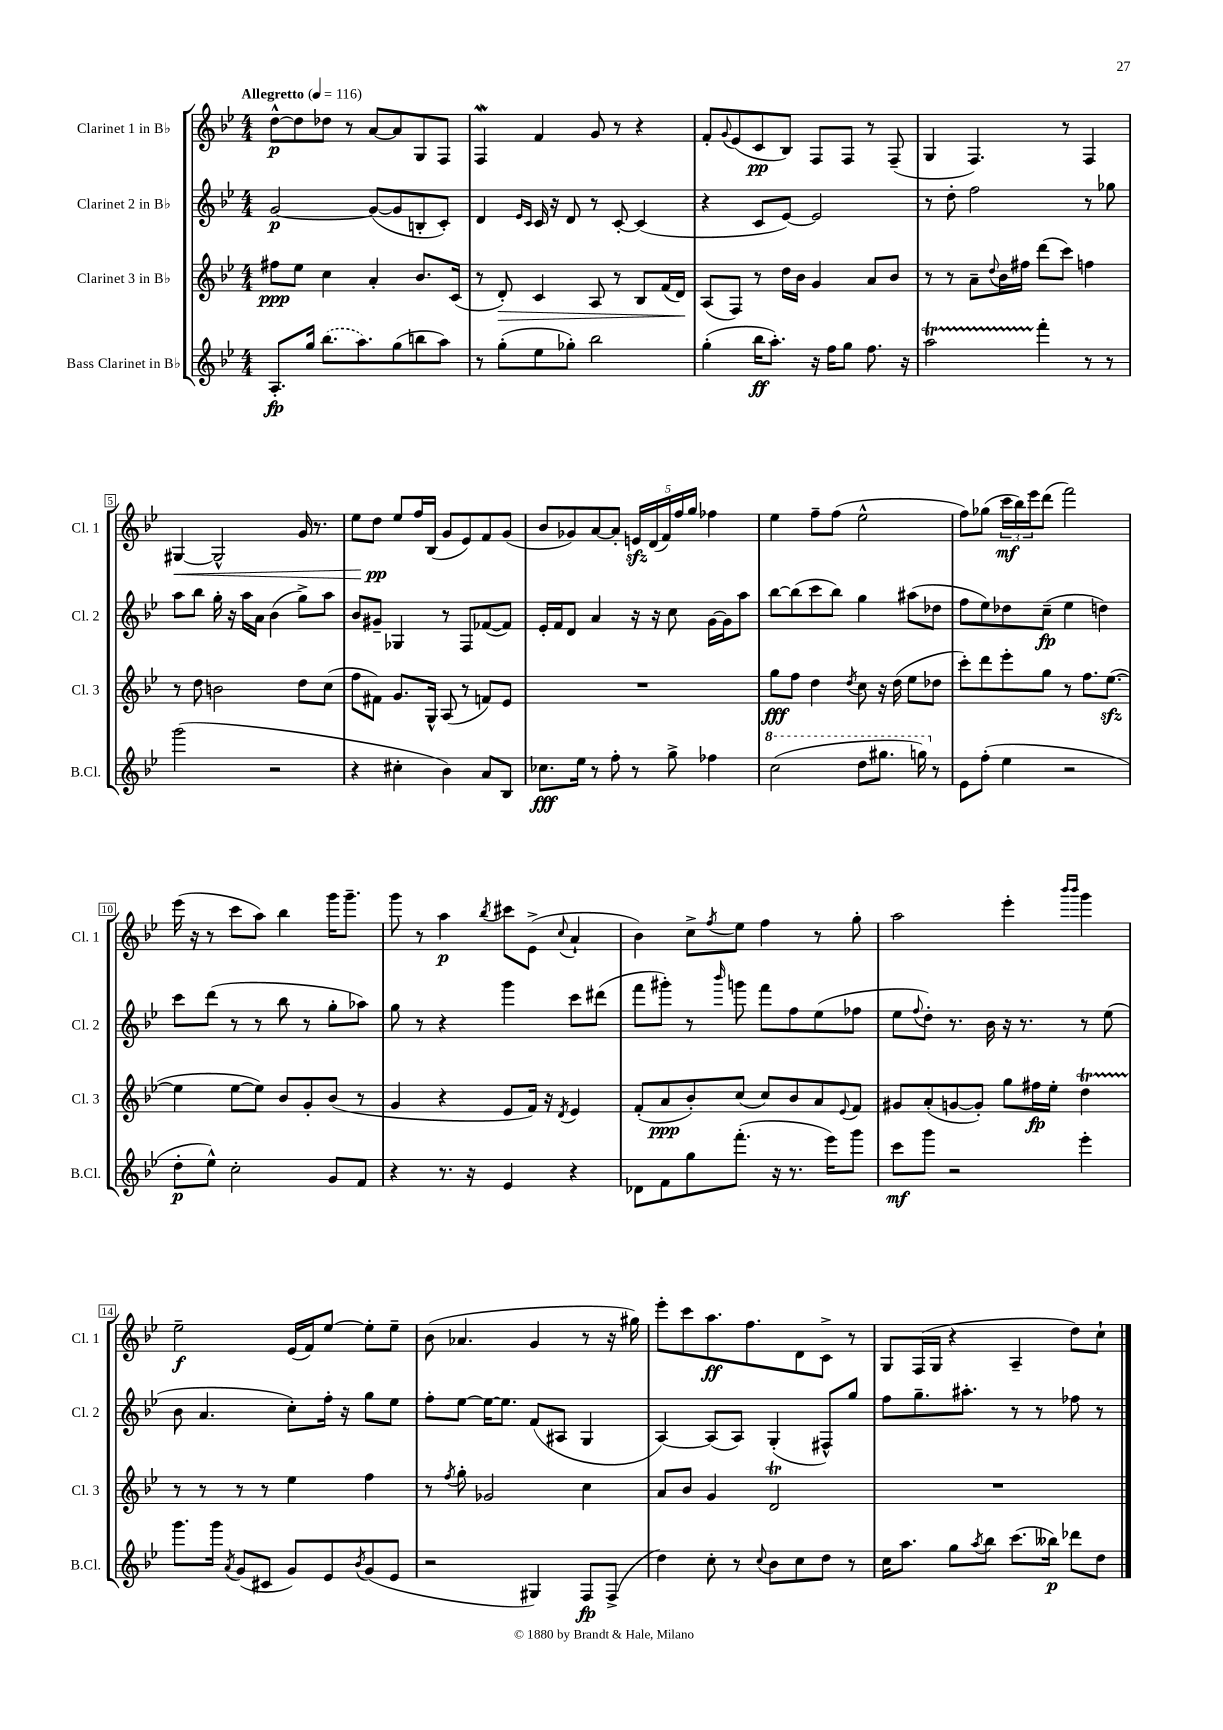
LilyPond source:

<<
\new StaffGroup <<
\new Staff = "s0" \with { instrumentName = "Clarinet 1 in Bb" shortInstrumentName = "Cl. 1" } {
    \clef treble \key bes \major \numericTimeSignature \time 4/4 \tempo "Allegretto" 4 = 116
    d''8~-^\p d''8 des''8 r8 a'8~ a'8 g8 f8 |
    f4\mordent f'4 g'8 r8 r4 |
    f'8-. \appoggiatura { g'8 } ees'8( c'8\pp bes8) f8 f8 r8 f8--( |
    g4 f4.) r8 f4 |
    gis4~\< gis2-^ g'16 r8. |
    ees''8 d''8\pp\! ees''8 f''16 bes16( g'8 ees'8) f'8 g'8( |
    bes'8 ges'8) a'8~ a'8-. \tuplet 5/4 { e'16\sfz d'16( f'16) f''16 g''16 } fes''4 |
    ees''4 f''8-- f''8( ees''2-^ |
    f''8) ges''8( \tuplet 3/2 { c'''16\mf bes''16) ees'''16 } d'''8( f'''2) |
    ees'''16( r16 r8 c'''8 a''8) bes''4 g'''16 g'''8.-- |
    g'''8 r8 a''4\p \acciaccatura { bes''8 } cis'''8 ees'8->( \appoggiatura { c''8 } a'4-! |
    bes'4) c''8-> \acciaccatura { f''8 } ees''8 f''4 r8 g''8-. |
    a''2 ees'''4-. \grace { bes'''16 bes'''16 } g'''4 |
    ees''2--\f ees'16( f'16) ees''8~ ees''8-. ees''8-- |
    bes'8( aes'4. g'4 r8 r16 gis''16) |
    ees'''8-. c'''8 a''8.\ff f''8. d'8 c'8-> r8 |
    g8 f16( g16 r4 a4-- d''8) c''8-! \bar "|." |
}
\new Staff = "s1" \with { instrumentName = "Clarinet 2 in Bb" shortInstrumentName = "Cl. 2" } {
    \clef treble \key bes \major \numericTimeSignature \time 4/4
    g'2~\p g'8~( g'8 b8-. c'8-.) |
    d'4 \grace { ees'16 c'16 } c'16 r16 d'8 r8 c'8~-. c'4( |
    r4 c'8 ees'8~) ees'2 |
    r8 d''8-. f''2 r8 ges''8 |
    a''8 bes''8 g''16-. r16 a''16 a'16 bes'4( g''8->) a''8 |
    bes'8 gis'8-- ges4 r8 f8 fes'8~( fes'8) |
    ees'16-. f'16 d'8 a'4 r16 r16 c''8 g'16~ g'16 a''8 |
    bes''8~ bes''8( c'''8 bes''8) g''4 ais''8( des''8 |
    f''8 ees''8) des''8 c''8--\fp( ees''4 d''4) |
    c'''8 d'''8( r8 r8 bes''8 r8 g''8-. aes''8) |
    g''8 r8 r4 g'''4 c'''8 dis'''8( |
    f'''8 gis'''8-.) r8 \grace { bes'''16 } g'''8 f'''8 f''8 ees''8( fes''8 |
    ees''8 \appoggiatura { f''8 } d''8-.) r8. bes'16 r16 r8. r8 ees''8( |
    bes'8 a'4. c''8-.) f''16-. r16 g''8 ees''8 |
    f''8-. ees''8~ ees''16~ ees''8. f'8( ais8 g4 |
    a4~) a8( a8) g4-.( fis8-^) g''8 |
    f''8 g''8.-- ais''8.-. r8 r8 fes''8 r8 \bar "|." |
}
\new Staff = "s2" \with { instrumentName = "Clarinet 3 in Bb" shortInstrumentName = "Cl. 3" } {
    \clef treble \key bes \major \numericTimeSignature \time 4/4
    fis''8\ppp ees''8 c''4 a'4-. bes'8. c'16( |
    r8 d'8-.\>) c'4 a8 r8 bes8 f'16( d'16\!) |
    a8( f8) r8 d''16 bes'16 g'4 a'8 bes'8 |
    r8 r8 a'8-- \appoggiatura { d''8 } bes'16 fis''16 d'''8( c'''8) f''4 |
    r8 d''8 b'2 d''8 c''8( |
    f''8 fis'8) g'8. g16-^ a8( r8 f'8) ees'8 |
    R1 |
    g''8\fff f''8 d''4 \acciaccatura { d''8 } c''8 r16 d''16( ees''8 des''8 |
    c'''8-.) d'''8 ees'''8-. g''8 r8 f''8. ees''8.~\sfz( |
    ees''4 ees''8~ ees''8) bes'8 g'8-. bes'8( r8 |
    g'4 r4 ees'8 f'16) r16 \acciaccatura { d'8 } ees'4 |
    f'8-.( a'8\ppp bes'8-.) c''8( c''8) bes'8 a'8 \appoggiatura { ees'8 } f'8 |
    gis'8 a'8-.( g'8~ g'8-.) g''8 fis''16\fp ees''16-. d''4\startTrillSpan |
    r8\stopTrillSpan r8 r8 r8 ees''4 f''4 |
    r8 \acciaccatura { f''8 } g''8-. ges'2 c''4 |
    a'8 bes'8 g'4 d'2\trill |
    R1 \bar "|." |
}
\new Staff = "s3" \with { instrumentName = "Bass Clarinet in Bb" shortInstrumentName = "B.Cl." } {
    \clef treble \key bes \major \numericTimeSignature \time 4/4
    a8.-.\fp g''16 \once \slurDashed bes''8.( a''8.) g''8( b''8 a''8) |
    r8 g''8-.( ees''8 ges''8-.) bes''2 |
    g''4-.( bes''16\ff a''8.-.) r16 f''16 g''8 f''8. r16 |
    a''2\startTrillSpan f'''4-.\stopTrillSpan r8 r8 |
    g'''2( r2 |
    r4 cis''4-. bes'4) a'8 bes8 |
    ces''8.\fff ees''16 r8 f''8-. r8 g''8-> fes''4 |
    \ottava #1 c'''2( d'''8 gis'''8. g'''16) \ottava #0 r8 |
    ees'8 f''8-.( ees''4 r2 |
    d''8-.\p ees''8-^) c''2-. g'8 f'8 |
    r4 r8. r16 ees'4 r4 |
    des'8 f'8 g''8 f'''8.-.( r16 r8. ees'''16) g'''8 |
    c'''8\mf g'''8 r2 ees'''4-. |
    g'''8. g'''16 \acciaccatura { a'8 } g'8( cis'8 g'8) ees'8 \acciaccatura { bes'8 } g'8( ees'8 |
    r2 gis4) f8\fp f8->( |
    d''4) c''8-. r8 \appoggiatura { c''8 } bes'8 c''8 d''8 r8 |
    c''16 a''8. g''8 \acciaccatura { a''8 } bes''8 c'''8.( beses''16\p) des'''8 d''8 \bar "|." |
}
>>
>>
\layout { \context { \Score \override BarNumber.stencil = #(make-stencil-boxer 0.1 0.3 ly:text-interface::print) } }
